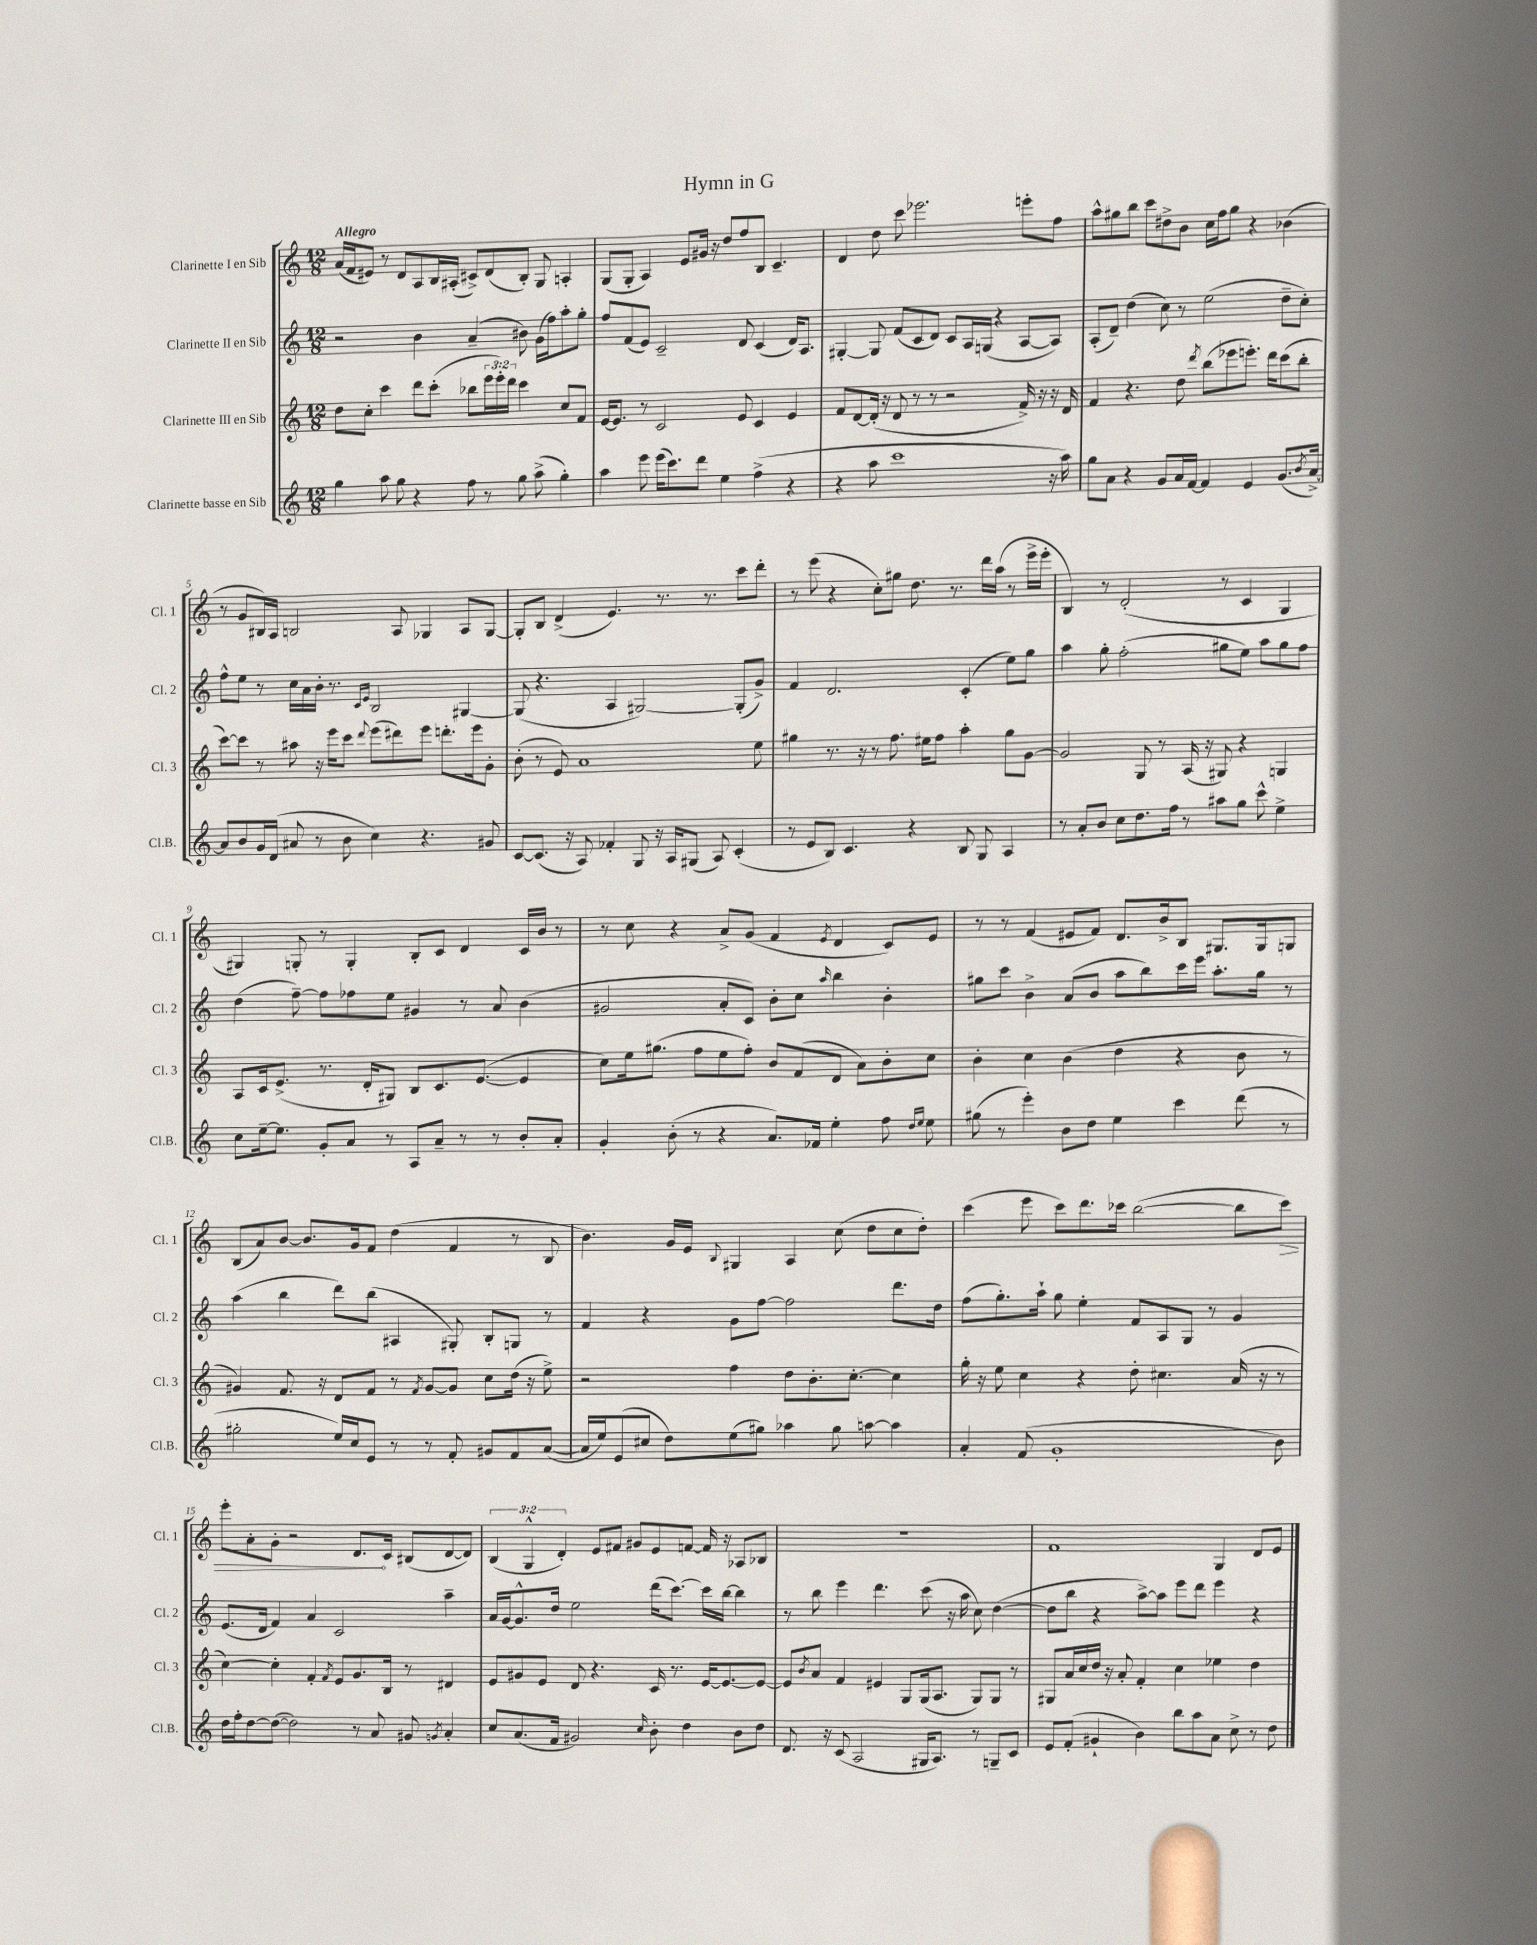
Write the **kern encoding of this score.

**kern	**kern	**kern	**kern	**dynam
*part4	*part3	*part2	*part1	*part1
*staff4	*staff3	*staff2	*staff1	*staff1
*I"Clarinette basse en Sib	*I"Clarinette III en Sib	*I"Clarinette II en Sib	*I"Clarinette I en Sib	*
*I'Cl.B.	*I'Cl. 3	*I'Cl. 2	*I'Cl. 1	*
*clefG2	*clefG2	*clefG2	*clefG2	*
*k[]	*k[]	*k[]	*k[]	*
*M12/8	*M12/8	*M12/8	*M12/8	*
=1	=1	=1	=1	=1
!	!	!	!LO:TX:a:B:t=Allegro	!
4gg\	8dd\L	2r	(16a/LL	.
.	.	.	16f/J	.
.	8cc'\J	.	8e#X/J)	.
8aa\	4ccc\	.	8r	.
8gg\	.	.	8d/L	.
4r	8ddd\L	4b\	8A/	.
.	(8ccc'\J	.	16B/L	.
.	.	.	(16A#X'/JJ	.
8ff\	8bb-X\L	(4a~/	8c#X^/L)	.
8r	24eee\L	.	(8d/	.
.	24eee'\)	.	.	.
.	24ddd\JJ	.	.	.
8gg\	4ccc\	8b#X\)	8B'/J)	.
(8aa^\	.	(16g\LL	8G/	.
.	.	16ff\J)	.	.
4gg'\)	8cc/L	8aa'\	4An'/	.
.	8f/J	8gg'\J	.	.
=2	=2	=2	=2	=2
4aa\	[16e/KL	8ff/L	(8G/L	.
.	8.e/J]	.	.	.
.	.	(8f/	8G'/J	.
8eee\	8r	8e/J)	4A/)	.
(16eee\KL	2c/	2c~/	.	.
8.ccc\)	.	.	.	.
.	.	.	8e/L	.
8ddd\J	.	.	16g#X/Jk	.
.	.	.	16r	.
4ee\	.	.	8dd/L	.
.	8e/	8d/	8ff/	.
(4ff^\	4c/	(4c/	8B/J	.
.	.	.	4.c~/	.
4r	4e/	16d/KL)	.	.
.	.	8.A/J	.	.
=3	=3	=3	=3	=3
4r	8f/L	[4G#X'/	4d/	.
.	[8d/	.	.	.
8aa\	(16d'/Jk]	8G#/]	8dd\	.
.	16r	.	.	.
1ccc	8d/	(8f/L	8ccc\	.
.	8r	8c/	2.eee-X\	.
.	8r	8d/J)	.	.
.	2r	8c/L	.	.
.	.	16A/L	.	.
.	.	(16Gn/JJ	.	.
.	.	4r	.	.
.	16f^/)	[8A/L	8eeen'\L	.
.	16r	.	.	.
16r	16r	8A/J])	8ff\J	.
16aa\)	16d/	.	.	.
=4	=4	=4	=4	=4
8gg\L	4f/	(8A'/L	8aa^^\L	.
8a\J	.	8d~/J)	8gg#X\	.
4r	4.r	(4dd\	8bb\J	.
.	.	.	8ccc\L	.
8g/L	.	8cc\)	8dd#X^\	.
16a/L	8dd\	8r	8b\J	.
[16f/JJ	.	.	.	.
.	8qddd/	.	.	.
4f/]	(8bb\L	(2ee\	16cc\LL	.
.	.	.	16ff\J	.
.	8eee-X\	.	8gg#\J	.
4e/	8.eeen'\J)	.	4r	.
.	16ddd\KL	.	.	.
(8.g/L	(8ccc\	8dd~\L	(4b-X\	.
.	8bb'\J	8cc'\J)	.	.
8qb/	.	.	.	.
[16a^/Jk)	.	.	.	.
!!LO:LB:g=z
=5	=5	=5	=5	=5
8a/L]	[8ccc\L)	8ff^^\L	8r	.
8b/	8ccc\J]	8ee\J	8g/L	.
16g/L	8r	8r	16B#X/L)	.
(16d/JJ	.	.	16A/JJ	.
8a#X/	8aa#X\	16cc\LL	2Bn/	.
.	.	16a\	.	.
8r	16r	16b'\JJ	.	.
.	16eee\KL	8.r	.	.
8b\	8ccc\J	.	.	.
.	.	16qqc/LL	.	.
.	8qqddd/	16qqe/JJ	.	.
4cc\)	(8eee\L	2B/	.	.
.	8ddd#X\)	.	8A/	.
4.r	8eee\J	.	4G-X/	.
.	8.dddn'\L	.	.	.
.	.	[4G#X/	8A/L	.
.	16eee\k	.	.	.
8g#X/	8g'\J	.	[8G-/J	.
=6	=6	=6	=6	=6
[8c/L	(8b'\	(8G#/]	8G-'/L]	.
(8.c/J]	8r	4.r	8B/J	.
.	8e/)	.	(4d^/	.
16r	.	.	.	.
8A/)	1a	.	.	.
4f-X'/	.	4A/	4.e/)	.
8G/	.	[2G#X/)	.	.
16r	.	.	8.r	.
16A/KL	.	.	.	.
(8G#X/J	.	.	.	.
.	.	.	8.r	.
8A/)	.	.	.	.
(4c'/	.	(8G#'/L]	8ccc\L	.
.	8ee\	8g^/J)	8ddd'\J	.
=7	=7	=7	=7	=7
8r	4gg#X\	4f/	8r	.
8e/L	.	.	(8eee\	.
8B/J)	8.r	2.d/	4r	.
4.c/	.	.	.	.
.	16r	.	.	.
.	8r	.	8cc'\L)	.
.	8.ff\	.	8gg#X\J	.
4r	.	.	8.dd\	.
.	16ee#X\KL	.	.	.
.	8ff\J	.	.	.
.	.	.	8.r	.
8B/	4aa'\	(4c'/	.	.
8G/	.	.	16ddd\LL	.
.	.	.	(16aa\JJ	.
4A/	8gg#\L	8ee\L)	8r	.
.	[8g\J	8gg\J	16eee^\LL	.
.	.	.	16eee'\JJ	.
=8	=8	=8	=8	=8
8r	2g/]	4aa\	4B/)	.
8a'/L	.	.	.	.
8b/J	.	8gg'\	8r	.
8cc\L	.	(2ff'\	(2d'/	.
8.dd\	8G/	.	.	.
.	8r	.	.	.
16ff\Jk	.	.	.	.
8r	(16A/	.	.	.
.	16r	.	.	.
8aa#X\L	8G#X/)	8gg#X\L	8r	.
8gg\J	4r	8ee\J)	4c/	.
8ccc^^\	.	8aa\L	.	.
4ee^\	4Gn/	8gg#\	4G/	.
.	.	8ff\J	.	.
!!LO:LB:g=z
=9	=9	=9	=9	=9
8cc\L	8A/L	(4dd\	4G#X/)	.
[16ee~\k	16c/k	.	.	.
8.ee\J]	(8.e^/J	.	.	.
.	.	[8ff~\)	8Gn'/	.
8g'/L	8.r	8ff\L]	8r	.
8a/J	.	8ff-X\	4G'/	.
.	16d'/KL	.	.	.
8r	8G#X/J)	8ee\J	.	.
8A/L	8B/L	4g#X/	8B'/L	.
8a~/J	8.c/	.	8c/J	.
8r	.	8r	4d/	.
.	([8.e/J	.	.	.
8r	.	8a/	.	.
8b'/L	4e/]	(4b\	16c/LL	.
.	.	.	16b/JJ	.
8a'/J	.	.	8r	.
=10	=10	=10	=10	=10
4g'/	8cc\L)	2g#X/	8r	.
.	16ee\k	.	8cc\	.
.	(8.gg#X\J	.	.	.
(8b'\	.	.	4r	.
8r	8ff\L	.	.	.
4r	8ee\	8a'/L	8a^/L	.
.	8ff'\J)	8c/J)	(8g/J	.
8.a/L)	8b/L	8b'\L	4f/	.
.	(8f/	8cc\J	.	.
16f-X/Jk	.	.	.	.
.	.	16qqaa/	8qe/	.
4ee'\	8d/J	4bb\	4d/	.
.	8a\L)	.	.	.
8ff\	8b'\	4b'\	8c/L)	.
16qqdd/LL	.	.	.	.
16qqee/JJ	.	.	.	.
8ee\	8cc\J	.	8e/J	.
=11	=11	=11	=11	=11
(8gg#X\	4b'\	8gg#X\L	8r	.
8r	.	8ccc\J	8r	.
4eee'\)	4cc\	4b^\	(4f/	.
8b\L	(4b\	(8a/L	8e#X/L	.
8dd\J	.	8b/J	8f/J)	.
4ee\	4dd\	8aa\L	8.d/L	.
.	.	8bb\)	.	.
.	.	.	16b^/k	.
4ccc\	4r	16ccc\L	8B/J	.
.	.	16eee\JJ	.	.
.	.	8.aa'\L	8.G#X/L	.
(8ddd\	8b\	.	.	.
.	.	16gg#\Jk	16G#/k	.
8r	8r	8r	8Gn/J	.
!!LO:LB:g=z
=12	=12	=12	=12	=12
2gg#X'\	4g#X/)	(4aa\	(8B/L	.
.	.	.	8a/)	.
.	8.f/	4bb\	[8b/J	.
.	.	.	8.b/L]	.
.	16r	.	.	.
16ee/LL)	8d/L	8ddd\L)	.	.
16cc/J	.	.	16g/k	.
8e/J	8f/J	(8bb\J	8f/J	.
8r	8r	4A#X/	(4dd\	.
.	8qf/	.	.	.
8r	[8g#/L	.	.	.
8f'/	8g#/J]	8G#X'/)	4f/	.
8g#X/L	8cc\L	8B'/L	.	.
8f/	(16dd\Jk	8Gn/J	8r	.
.	16r	.	.	.
([8a/J	8ee^\)	8r	8B/	.
=13	=13	=13	=13	=13
16a/LL]	2r	4f/	4.b\)	.
16ee/J)	.	.	.	.
(8e/	.	.	.	.
8cc#X/J	.	4r	.	.
8dd\L)	.	.	16g/LL	.
.	.	.	16e/JJ	.
.	.	.	8qqB/	.
(8ee\	4ff\	8g\L	4G#X/	.
8gg#X\J)	.	[8ff\J	.	.
4aa-X\	8dd\L	2ff\]	4A/	.
.	8.b'\	.	.	.
8gg#\	.	.	(8cc\	.
.	[8.cc'\J	.	.	.
[8aan\	.	.	8dd\L	.
4aa\]	4cc\]	8.ddd\L	8cc\	.
.	.	.	8dd'\J)	.
.	.	16dd\Jk	.	.
=14	=14	=14	=14	=14
4a'/	16gg'\	(8ff\L	(4ccc\	.
.	16r	.	.	.
.	8ee\	8.gg'\)	.	.
(8f/	4cc\	.	8eee\	.
.	.	16aa`\Jk	.	.
1g'	.	8gg\	8ccc\L)	.
.	4r	4ee'\	8.ddd\	.
.	.	.	16ccc-X\Jk	.
.	8dd'\	8f/L	([2bb\	.
.	4.cc#X\	8A/	.	.
.	.	8G/J	.	.
.	.	8r	.	.
.	(16a/	4g/	8bb\L]	.
.	16r	.	.	.
!	!	!	!	!LO:HP:b
8b\)	8r	.	8ccc-\J)	>
!!LO:LB:g=z
=15	=15	=15	=15	=15
16dd\LL	[4cc\)	(8.e/L	8eee'\L	.
16ff'\J	.	.	.	.
[8dd\	.	.	8a'\	.
.	.	16d/Jk	.	.
(8dd\J_	4cc'\]	4f/)	8g'\J	.
2dd\])	.	.	2r	.
.	4f'/	4a/	.	.
.	8qf/	.	.	.
.	8e/L	2c/	.	.
8r	8.g/	.	8.d/L	.
8a/	.	.	.	.
.	16B/Jk	.	16c/Jk	]
8g#X/	8r	.	(8B#X/L	.
8qgn/	.	.	.	.
4a'/	4d#X/	4aa~\	[8d/	.
.	.	.	8d/J])	.
=16	=16	=16	=16	=16
8cc/L	8e/L	16a/LL	(6B/	.
.	.	[16g/J	.	.
(8.a/	8g#X/	8.g^^/]	.	.
.	.	.	6G^^/	.
.	8e/J	.	.	.
16f/Jk	.	16dd/Jk	.	.
.	.	.	6d'/)	.
2g#X/)	8d/	2ee\	.	.
.	4.r	.	8e/L	.
.	.	.	8f#X/J	.
.	.	.	8g#X/L	.
16qqcc/	.	.	.	.
8b'\	16c/	(16ddd\KL	8e/	.
.	8.r	[8.ccc\J)	.	.
4dd\	.	.	[8fn/J	.
.	[16e/KL	16ccc\LL]	16f/]	.
.	8.e/_	[16bb\JJ	16r	.
8b\L	.	4bb\]	8A-X/L	.
8dd\J	8e/J_	.	8B-X/J	.
=17	=17	=17	=17	=17
8.d/	8e/L]	8r	1.r	.
.	8qb/	.	.	.
.	8a/J	8bb\	.	.
16r	.	.	.	.
(8c/	4f/	4eee\	.	.
2A/	.	.	.	.
.	4e#X/	4.ddd\	.	.
.	8G/L	.	.	.
16G#X/KL	(16G/k	(8ccc\	.	.
8.A/J)	8.A/J	.	.	.
.	.	16r	.	.
.	.	16aa\	.	.
8r	8G/L)	8cc\)	.	.
8Gn~/L	8G/J	([4dd\	.	.
8c/J	8r	.	.	.
=18	=18	=18	=18	=18
8e/L	8G#X/L	8dd\L]	1f	.
(8f'/J	16a/L	8bb\J	.	.
.	16cc/	.	.	.
4g#X`/	16dd/JJ	4r	.	.
.	16r	.	.	.
.	8a'/	.	.	.
4b\)	4f'/	[8aa^\L)	.	.
.	.	8aa\J]	.	.
8bb\L	4cc\	8eee\L	.	.
8aa\	.	8ddd\J	.	.
8a\J	4ee-X\	4eee\	4G/	.
8cc^\	.	.	.	.
8r	4dd\	4r	8d/L	.
8dd\	.	.	8e/J	.
==	==	==	==	==
*-	*-	*-	*-	*-
